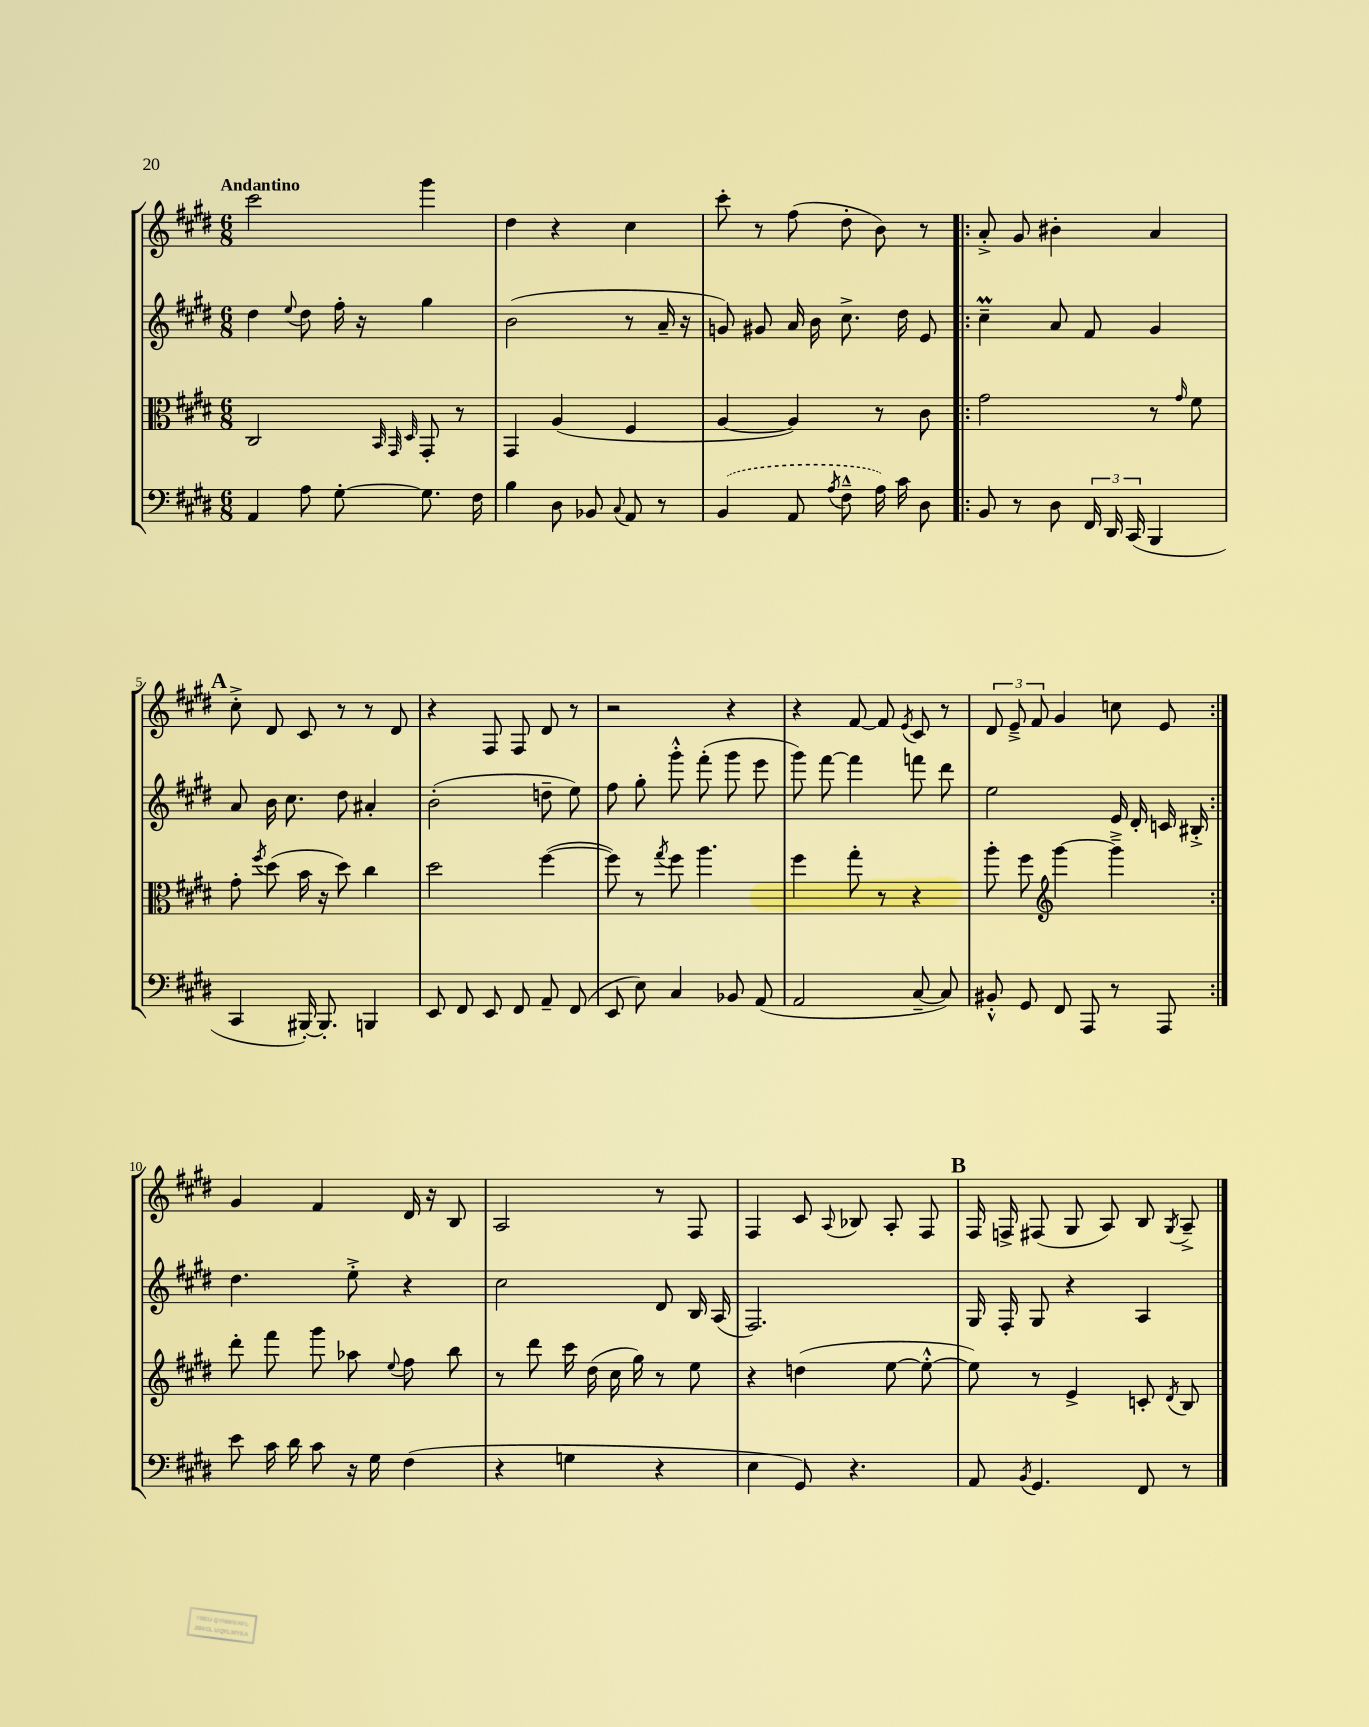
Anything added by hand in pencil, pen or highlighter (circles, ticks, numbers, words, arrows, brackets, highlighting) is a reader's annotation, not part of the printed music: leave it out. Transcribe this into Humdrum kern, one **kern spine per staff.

**kern	**kern	**kern	**kern
*staff4	*staff3	*staff2	*staff1
*clefF4	*clefC3	*clefG2	*clefG2
*k[f#c#g#d#]	*k[f#c#g#d#]	*k[f#c#g#d#]	*k[f#c#g#d#]
*M6/8	*M6/8	*M6/8	*M6/8
4AA	2C#	4dd#	2ccc#
.	.	8qqee	.
8A	.	8dd#	.
[8G#'	.	16ff#'	.
.	.	16r	.
.	32qqBB	.	.
.	32qqGG#	.	.
.	32qqD#	.	.
8.G#]	8GG#'	4gg#	4ggg#
.	8r	.	.
16F#	.	.	.
=	=	=	=
4B	4GG#	(2b	4dd#
8D#	(4A	.	4r
8BB-	.	.	.
8qqC#	.	.	.
8AA	4F#	8r	4cc#
8r	.	16a~	.
.	.	16r	.
=	=	=	=
(4BB	[4A	8g)	8ccc#'
.	.	8g#	8r
8AA	4A])	16a	(8ff#
.	.	16b	.
8qA	.	.	.
8F#~^^	.	8.cc#^	8dd#'
16A)	8r	.	8b)
16c#	.	16dd#	.
8D#	8c#	8e	8r
=!|:	=!|:	=!|:	=!|:
8BB	2g#	4cc#~	8a'^
8r	.	.	8g#
8D#	.	8a	4b#'
24FF#	.	8f#	.
24DD#	.	.	.
(24CC#	.	.	.
4BBB	8r	4g#	4a
.	16qqg#	.	.
.	8f#	.	.
=	=	=	=
4CC#	8g#'	8a	8cc#'^
.	8qff#	.	.
.	(8dd#	16b	8d#
.	.	8.cc#	.
[16BBB#')	16b	.	8c#
8.BBB#']	16r	.	.
.	8dd#)	8dd#	8r
4BBB	4cc#	4a#'	8r
.	.	.	8d#
=	=	=	=
8EE	2dd#	(2b'	4r
8FF#	.	.	.
8EE	.	.	8F#
8FF#	.	.	8F#
8AA~	([4ff#	8dd~	8d#
(8FF#	.	8ee)	8r
=	=	=	=
8EE	8ff#])	8ff#	2r
8E)	8r	8gg#'	.
.	8qgg#	.	.
4C#	8ff#	8ggg#'^^	.
.	4.aa	(8fff#'	.
8BB-	.	8ggg#	4r
(8AA	.	8eee	.
=	=	=	=
2AA	4ff#	8ggg#)	4r
.	.	[8fff#	.
.	8gg#'	4fff#]	[8f#
.	8r	.	8f#]
.	.	.	8qe
[8C#~	4r	8fff	8c#
8C#])	.	8ddd#	8r
=	=	=	=
8BB#'^^	8aa'	2ee	12d#
.	.	.	12e~^
8GG#	8ff#	.	.
.	.	.	12f#
*	*clefG2	*	*
8FF#	[4ggg#	.	4g#
8AAA	.	.	.
8r	4ggg#~^]	16e	8cc
.	.	16d#'	.
8AAA	.	16c	8e
.	.	16B#'^	.
=:|!	=:|!	=:|!	=:|!
8e	8ddd#'	4.dd#	4g#
16c#	8fff#	.	.
16d#	.	.	.
8c#	8ggg#	.	4f#
16r	8aa-	8ee'^	.
16G#	.	.	.
.	8qqee	.	.
(4F#	8ff#	4r	16d#
.	.	.	16r
.	8bb	.	8B
=	=	=	=
4r	8r	2cc#	2A
.	8ddd#	.	.
4G	16ccc#	.	.
.	(16dd#	.	.
.	16cc#	.	.
.	16gg#)	.	.
4r	8r	8d#	8r
.	8ee	16B	8F#
.	.	(16A	.
=	=	=	=
4E	4r	2.F#)	4F#
8GG#)	(4dd	.	8c#
.	.	.	8qqA
4.r	.	.	8B-
.	[8ee	.	8A'
.	8ee'^^_	.	8F#
=	=	=	=
8AA	8ee])	16G#	16F#
.	.	16F#'	16F^
8qBB	.	.	.
4.GG#	8r	8G#	(8F#
.	4e^	4r	8G#
.	.	.	8A)
8FF#	8c'	4A	8B
.	8qd#	.	8qG#
8r	8B	.	8A~^
==	==	==	==
*-	*-	*-	*-
